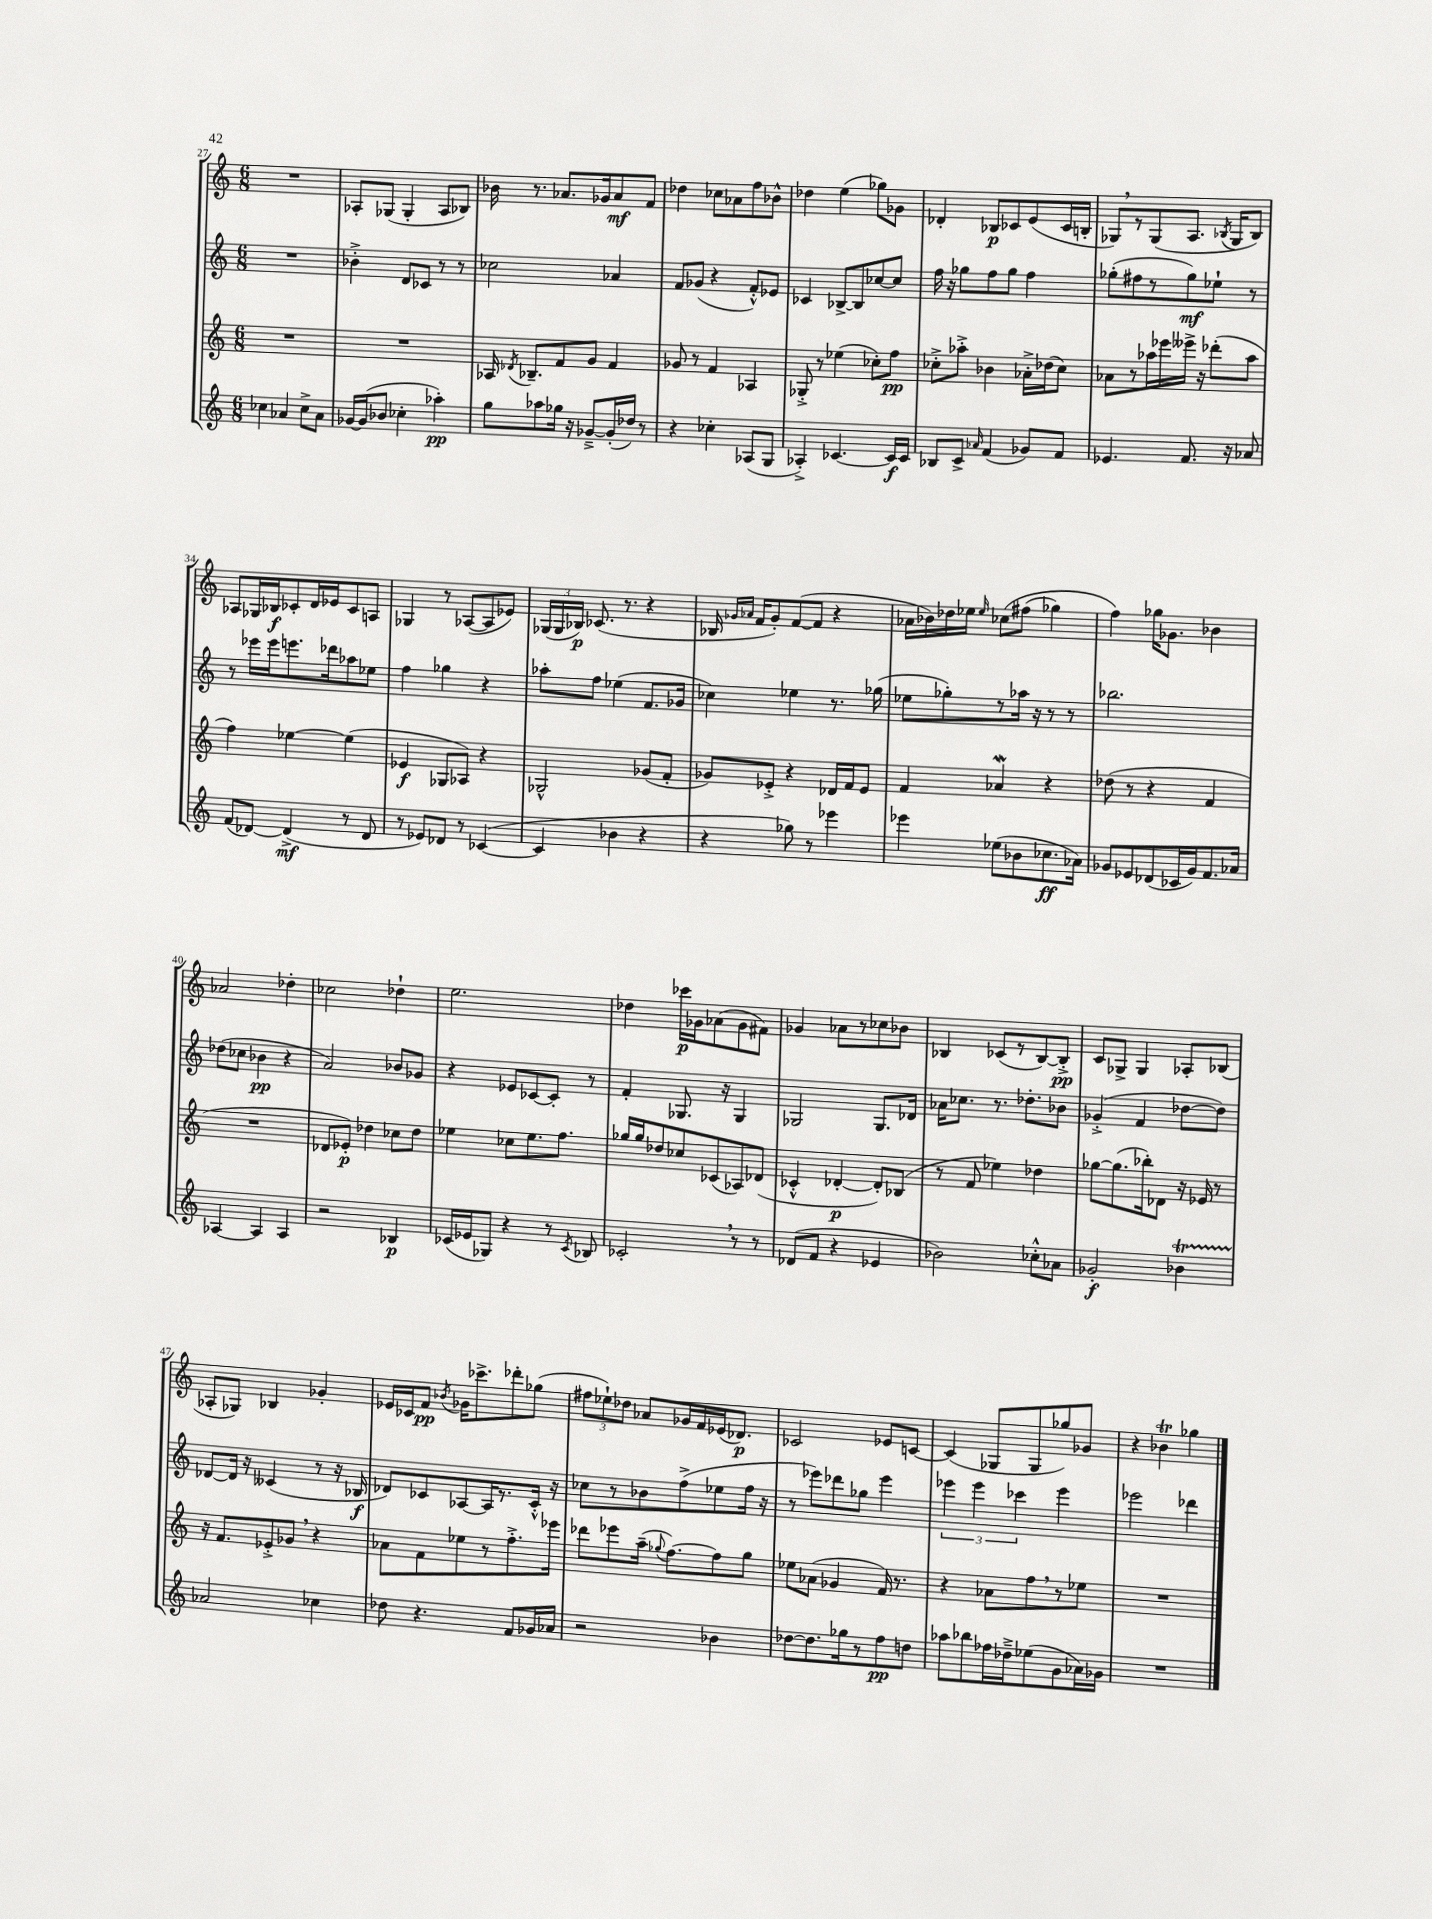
<<
\new StaffGroup <<
\new Staff = "s0" {
    \clef treble \key c \major \numericTimeSignature \time 6/8
    \autoBeamOff R2. |
    aes8[-. ges8]( ges4-. aes8[ bes8]) |
    bes'16 r8. aes'8.[ ges'16 aes'8\mf f'8] |
    des''4 ces''8[ aes'8 f''8 bes'8]-^ |
    des''4 e''4( ges''8[) ges'8] |
    des'4-. bes8[\p ces'8 e'8( ces'16 b16]-. |
    ges8[) \breathe r8 ges8( a8.] \acciaccatura { bes8 } ges16[ bes8]) |
    aes8[ ges16 bes16\f ces'8-. d'16 ees'16 ces'8 a8] |
    ges4 r8 aes8[~( aes8 ees'8]) |
    \tuplet 3/2 { ges16[( ges16 bes16]\p) } ces'8.( r8. r4 |
    bes16 \grace { ges'16[ aes'16] } f'16[ ges'8-.) f'8~( f'8] r4 |
    aes'16[ bes'16) des''16 ees''16] \grace { ees''16 } ces''8[\( fis''8]( ges''4) |
    f''4\) ges''16[ ges'8.] bes'4 |
    aes'2 des''4-. |
    ces''2 des''4-! |
    e''2. |
    des''4 ces'''16[\p ges'16 aes'8( ges'8 fis'8]) |
    ges'4 aes'8[ r8 ces''8 bes'8] |
    bes4 ces'8[( r8 bes8~) bes8]-.->\pp |
    c'8[ ges8]-> ges4 aes8[-. bes8]( |
    aes8[-. ges8]) bes4 ges'4-. |
    ees'16[ ces'16 f'8]\pp \acciaccatura { bes'8 } ges'16[ ces'''8.-> des'''8-. ges''8]( |
    \tuplet 3/2 { fis''8[ ees''8-!) des''8] } aes'8[ ges'16 f'16 ees'16( des'8.]\p) |
    ces'2 ees'8[ c'8]~ |
    c'4( ges8[ ges8 ges''8) ges'8] |
    r4 bes'4\trill ges''4 \bar "|." |
}
\new Staff = "s1" {
    \clef treble \key c \major \numericTimeSignature \time 6/8
    \autoBeamOff R2. |
    bes'4-.-> d'8[ ces'8] r8 r8 |
    ces''2 aes'4 |
    f'8[ ges'8]( r4 f'8[-.-^) ees'8] |
    ces'4 bes8[~-> bes8 ces''8~ ces''8] |
    f''16 r16 ges''8[ f''8 ges''8] f''4 |
    ges''8[-.( fis''8 r8 ges''8\mf) ees''8]-! r8 |
    r8 ees'''16[ ees'''16 e'''8. des'''16 aes''8 ees''8] |
    f''4 ges''4 r4 |
    aes''8[-. f''8] ees''4( f'8.[ ges'16] |
    ces''4) ees''4 r8. ges''16( |
    ees''8[ ges''8-.) r8 aes''16] r16 r8 r8 |
    bes''2. |
    des''8[( ces''8] bes'4\pp r4 |
    a'2) bes'8[ ges'8] |
    r4 ees'8[ ces'8~ ces'8]-. r8 |
    f'4-. ges8. r16 ges4 |
    ges2 ges8.[ des'16] |
    aes'16[ ces''8.] r8. des''8.[-. bes'8] |
    ges'4-.->( f'4 des''8[~ des''8]) |
    des'8[~ des'16] r16 ceses'4( r8 r16 bes16\f |
    des'8[) ces'8 aes8~ aes16 r8. ces'16]-.-^ r16 |
    ces''8[ r8 bes'8 f''8->( ees''8 f''16] r16 |
    r8 ees'''8[) des'''8 ges''8] ees'''4 |
    \tuplet 3/2 { ees'''4 ees'''4 ces'''4 } ees'''4 |
    ees'''2 des'''4 \bar "|." |
}
\new Staff = "s2" {
    \clef treble \key c \major \numericTimeSignature \time 6/8
    \autoBeamOff R2. |
    R2. |
    aes16 \acciaccatura { des'8 } bes8.[-- f'8 g'8] f'4 |
    ges'8 r8 f'4 aes4 |
    ges8-.-> r8 ees''4( ces''8[-.) f''8]\pp |
    ces''8[-.-> aes''8]-.-> bes'4 aes'16[-.-> des''16( ces''8]) |
    aes'8[ r8 aes''16 ees'''16 eeses'''16]-> r16 des'''8[-.( aes''8] |
    f''4) ees''4~ ees''4( |
    ees'4\f ges8[ aes8]) r4 |
    ges2-^ ges'8[( f'8]-. |
    ges'8[) ees'8]-.-> r4 des'16[ f'16 ees'8] |
    f'4 aes'4\mordent r4 |
    des''8( r8 r4 f'4 |
    R2. |
    des'8[ ees'8]-.\p) des''4 ces''8[ des''8] |
    ees''4 ces''8[ ees''8. f''8.] |
    ges''16[ ges''16 des''8 ces''8 ces'8( aes8) des'8]( |
    ces'4-.-^ des'4~-.\p des'8[-.) bes8]( |
    r8 f'8 ees''4) des''4 |
    ges''8[~ ges''8.( bes''16-.) des'8] r16 ees'16 r8 |
    r16 f'8.[ ees'8-.-> ges'8] \breathe r4 |
    aes'8[ f'8 ees''8 r8 f''8.-.-> ees'''16] |
    des'''8[ ees'''8 a''16]--( \appoggiatura { ges''8 } f''8.[~) f''8 ges''8] |
    ees''8[ aes'8]( ges'4 f'16) r8. |
    r4 aes'8[ f''8 \breathe r8 ees''8] |
    R2. \bar "|." |
}
\new Staff = "s3" {
    \clef treble \key c \major \numericTimeSignature \time 6/8
    \autoBeamOff ces''4 aes'4 ces''8[-> aes'8] |
    ges'16[~ ges'16( bes'8] ces''4-. aes''4-.\pp) |
    g''8[ aes''8 ges''16] r16 ges'8[~---> ges'16-.( des''16]) r8 |
    r4 ces''4-. aes8[( g8] |
    aes4-.->) ces'4.~ ces'16[\f ces'16] |
    bes8[ c'8]-> \grace { aes'16 } f'4( ges'8[) f'8] |
    ees'4. f'8. r16 aes'8 |
    f'8[( des'8]~) des'4->\mf( r8 des'8 |
    r8 ees'8[) des'8] r8 ces'4~( |
    ces'4 bes'4 r4 |
    r4 ges''8) r8 ees'''4 |
    ees'''4 ees''8[( bes'8 ces''8.\ff aes'16]) |
    ges'8[ ees'8 des'8( ces'16 ges'16) f'8. aes'16] |
    aes4~ aes4 aes4 |
    r2 bes4\p |
    ces'16[( ees'16 ges8]) r4 r8 \acciaccatura { ces'8 } bes8 |
    ces'2-. \breathe r8 r8 |
    des'8[( f'8] r4 ees'4 |
    bes'2) ces''8[-.-^ aes'8] |
    ges'2-.\f bes'4\startTrillSpan |
    aes'2\stopTrillSpan ces''4 |
    des''8 r4. f'8[ ges'16 aes'16] |
    r2 bes'4 |
    des''8[~ des''8. ges''16 r8 f''8\pp d''8] |
    aes''8[ bes''8 fes''16 des''16---> ees''8( g'8 aes'16) ges'16] |
    R2. \bar "|." |
}
>>
>>
\layout { \context { \Score currentBarNumber = #27 } }
